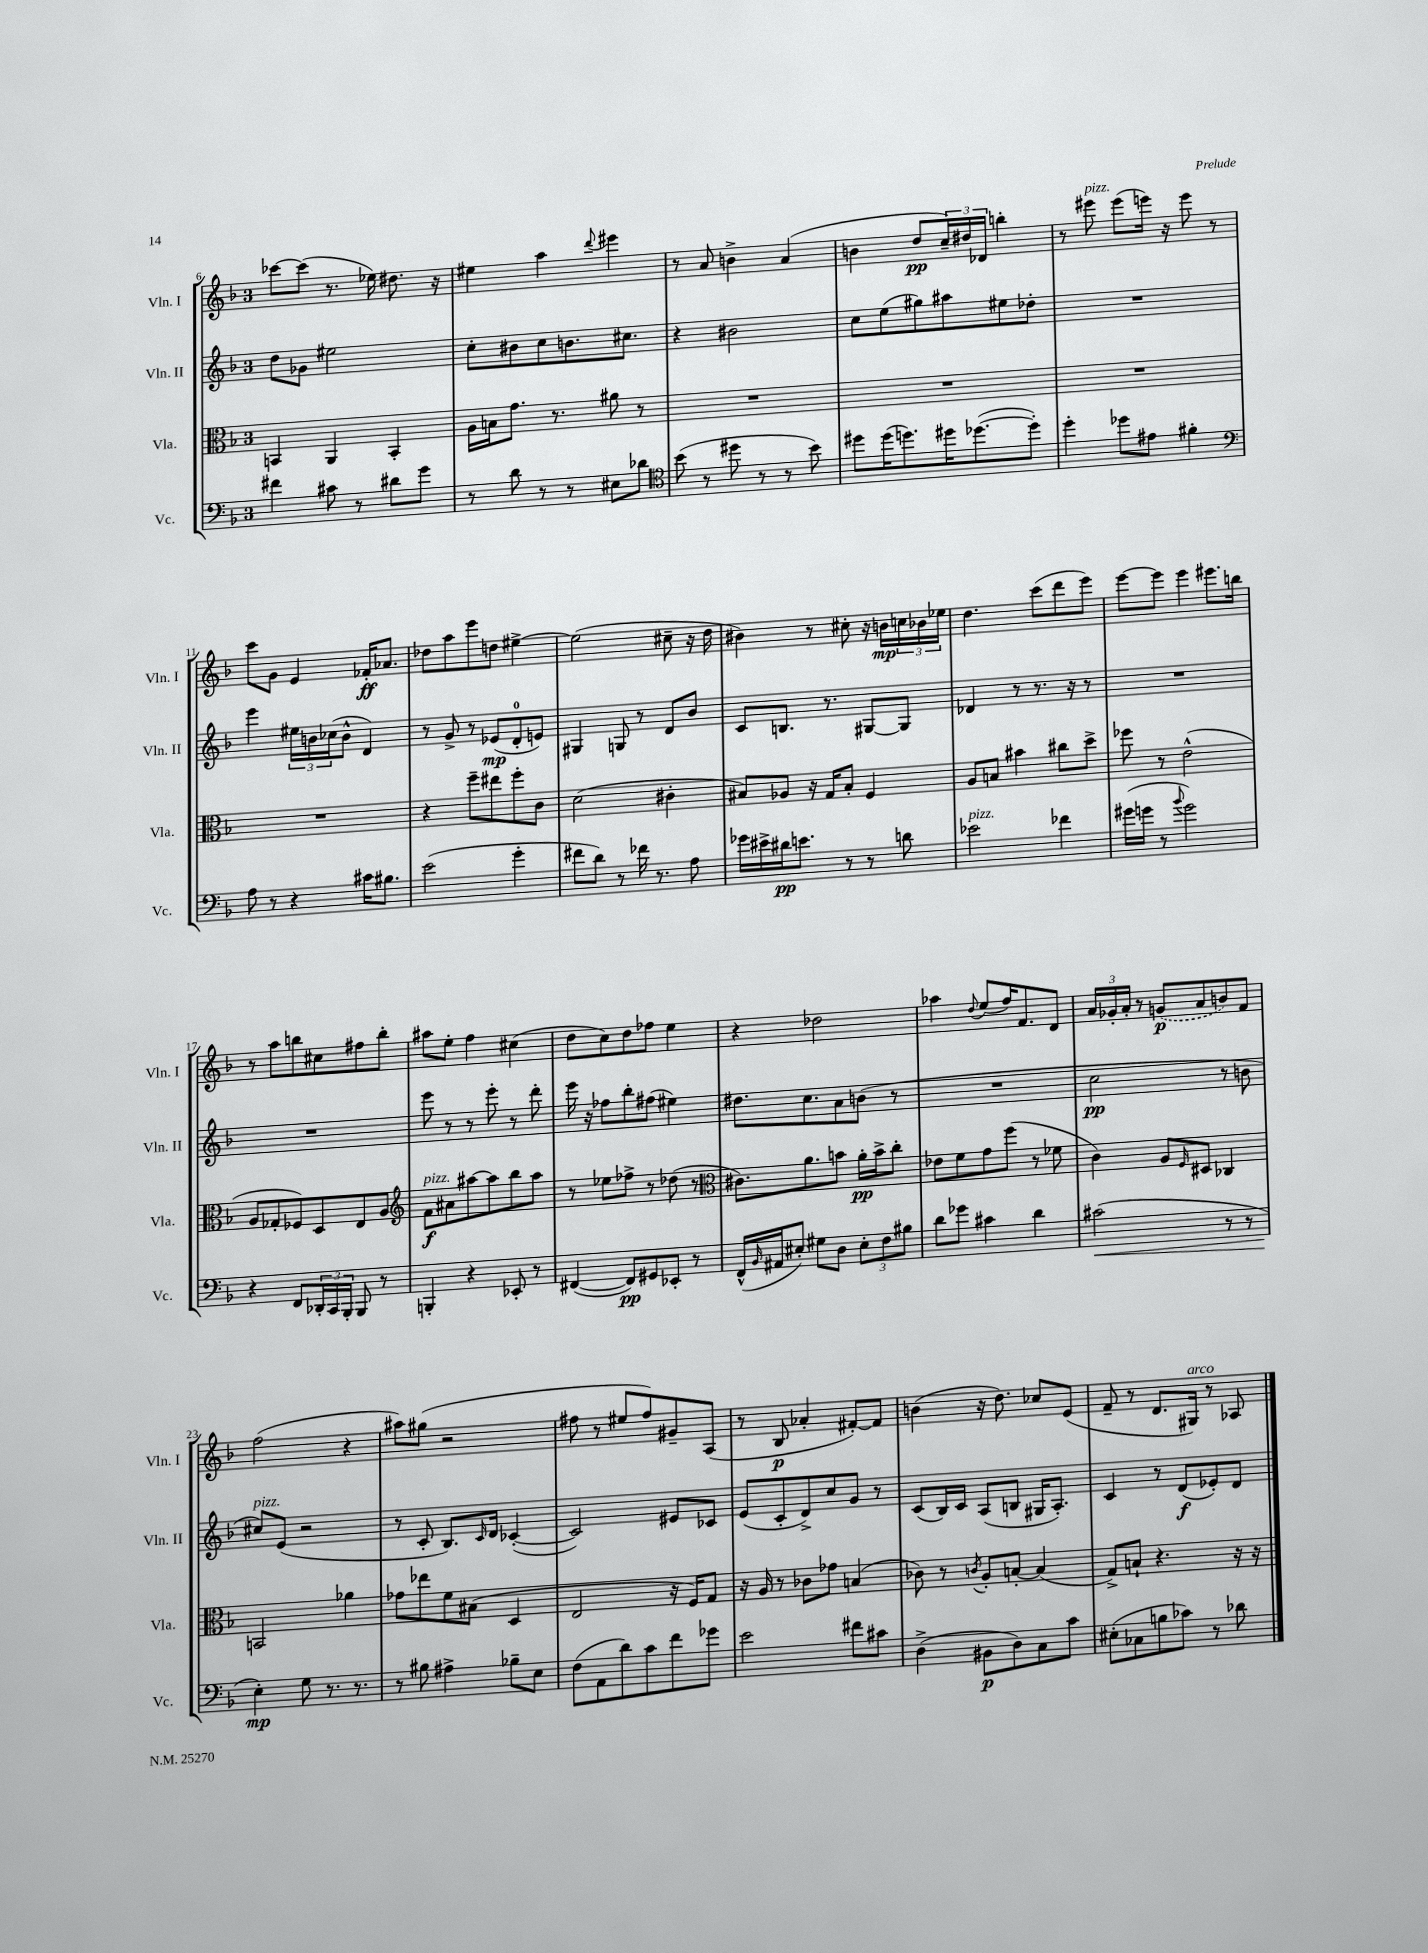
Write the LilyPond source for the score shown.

<<
\new StaffGroup <<
\new Staff = "s0" \with { instrumentName = "Vln. I" shortInstrumentName = "Vln. I" } {
    \clef treble \key f \major \once \override Staff.TimeSignature.style = #'single-digit \time 3/4
    ces'''8~ ces'''8( r8. ees''16) dis''8. r16 |
    eis''4 a''4 \appoggiatura { d'''8 } eis'''4 |
    r8 a'8 b'4-> a'4( |
    b'4 d''8\pp \tuplet 3/2 { c''16--) dis''16 des'16 } b''4-. |
    r8 eis'''8^\markup { \italic "pizz." } eis'''8( e'''16) r16 e'''8 r8 |
    c'''8 g'8 e'4 fes'16-.\ff aes'8. |
    des''8 a''8 e'''8 d''8 eis''4~-> |
    eis''2( cis''8-- r16 d''16 |
    bis'4) r8 cis''8-. r16 b'16\mp \tuplet 3/2 { c''16 bes'16 ees''16 } |
    d''4. c'''8( d'''8 e'''8) |
    e'''8~ e'''8 e'''4 eis'''8. b''16 |
    r8 a''8 b''8 cis''8 fis''8 b''8-. |
    ais''8 e''8-. f''4 cis''4( |
    d''8 c''8) d''8 fes''8 e''4 |
    r4 des''2 |
    aes''4 \appoggiatura { d''8 } e''8( f''16) f'8. d'8 |
    \tuplet 3/2 { a'16 ges'16-. a'16-. } r8 \once \slurDashed g'8\p( a'8 b'8) f'8 |
    f''2( r4 |
    ais''8) gis''8( r2 |
    fis''8 r8 eis''8 fis''8) gis'8-- a8( |
    r8 bes8\p aes'4-. fis'8~-.) fis'8 |
    b'4( r16 d''8.) ces''8 e'8( |
    f'8-- r8 d'8. gis16^\markup { \italic "arco" }) r8 aes8 \bar "|." |
}
\new Staff = "s1" \with { instrumentName = "Vln. II" shortInstrumentName = "Vln. II" } {
    \clef treble \key f \major \once \override Staff.TimeSignature.style = #'single-digit \time 3/4
    d''8 ges'8 eis''2 |
    c''8-. bis'8 c''8 b'8. cis''8. |
    r4 bis'2 |
    c''8 e''8( gis''8) ais''8 eis''8 des''8-. |
    R2. |
    e'''4 \tuplet 3/2 { eis''16 b'16 ces''16( } b'8-^ d'4) |
    r8 g'8-> r8 ees'8\mp( d'8-0-. e'8) |
    gis4 g8 r8 d'8 bes'8 |
    c'8 b8. r8. gis8~ gis8 |
    des'4 r8 r8. r16 r8 |
    R2. |
    R2. |
    e'''8 r8 r8 e'''8-. r8 d'''8-. |
    e'''16 r16 fes''8 bes''8-. fis''8( eis''4) |
    dis''8. c''8. a'8 b'8( r8 |
    R2. |
    c''2\pp r8 b'8 |
    cis''8^\markup { \italic "pizz." }) e'8( r2 |
    r8 c'8-. bes8.) \grace { c'16 } d'16 ces'4~-.( |
    ces'2) eis'8 ces'8 |
    e'8( c'8-. d'8->) c''8 g'8 r8 |
    c'8( bes16) c'16 a8( b8 gis16 a8.-.) |
    c'4 r8 d'8\f( ees'8-.) d'8 \bar "|." |
}
\new Staff = "s2" \with { instrumentName = "Vla." shortInstrumentName = "Vla." } {
    \clef alto \key f \major \once \override Staff.TimeSignature.style = #'single-digit \time 3/4
    b,4 a,4 b,4-. |
    a16 b16 g'8. r8. ais'8 r8 |
    R2. |
    R2. |
    R2. |
    R2. |
    r4 f''8-- eis''8 f''8-. c'8 |
    d'2( cis'4-. |
    bis8) aes8 r16 g16 bis8-. f4 |
    a8 b8 bis'4 cis''8 d''8-> |
    fes''8 r8 e'2-^( |
    a8 ges8-. fes8) d8 e8 a8 |
    \clef treble f'8\f^\markup { \italic "pizz." } ais'8 ais''8~ ais''8 bes''8 ais''8 |
    r8 ees''8 fes''8-> r8 des''8( r8 |
    \clef alto cis'8.) a'8. b'8 a'16-.\pp b'16-> c''8-. |
    ees'8 f'8 g'8 f''8( r8 fes'8 |
    c'4) a8 \grace { f16 } dis8 ces4 |
    b,2 aes'4 |
    ges'8 ees''8 f'8 bis8( d4 |
    e2 r16 f16) g8 |
    r16 a16 r8 ces'8 ges'8 b4( |
    ces'8) r8 \acciaccatura { c'8 } a8-. b8~-. b4( |
    g8->) b8-! r4. r16 r16 \bar "|." |
}
\new Staff = "s3" \with { instrumentName = "Vc." shortInstrumentName = "Vc." } {
    \clef bass \key f \major \once \override Staff.TimeSignature.style = #'single-digit \time 3/4
    fis'4 cis'8 r8 dis'8 g'8 |
    r8 d'8 r8 r8 eis8 des'8 |
    \clef tenor bes'8( r8 dis''8 r8 r8 bes'8) |
    dis''8 dis''16( d''8.) dis''16 des''8.~( des''8-.) |
    d''4-. des''8 eis'8 fis'4-. |
    \clef bass a8 r8 r4 cis'16 bis8. |
    e'2( g'4-. |
    fis'8 d'8) r8 fes'16 r8. a8 |
    ges'16 eis'16-> dis'16\pp e'8. r8 r8 d'8 |
    ees'2^\markup { \italic "pizz." } fes'4 |
    gis'16( g'16 r8 \appoggiatura { bes'8 } g'2) |
    r4 f,8 \tuplet 3/2 { des,16-. c,16 bes,,16-. } bes,,8 r8 |
    b,,4-. r4 ees,8-. r8 |
    fis,4~( fis,8\pp) gis,8 ees,8-. r8 |
    f,16-^( \grace { bes,16 } ais,16 eis8-.) gis8 d8 \tuplet 3/2 { eis8-. f8 bis8 } |
    d'8 ges'8 cis'4 d'4 |
    cis'2\<( r8 r8 |
    e4-.\mp\!) g8 r8. r8. |
    r8 bis8 ais4-> bes8-- e8 |
    f8( a,8 d'8) c'8 f'8 ges'8 |
    e'2 fis'8 cis'8 |
    d4->( bis,8\p d8) c8 c'8 |
    eis8-.( ces8 b8 ces'8) r8 des'8 \bar "|." |
}
>>
>>
\layout { \context { \Score currentBarNumber = #6 } }
